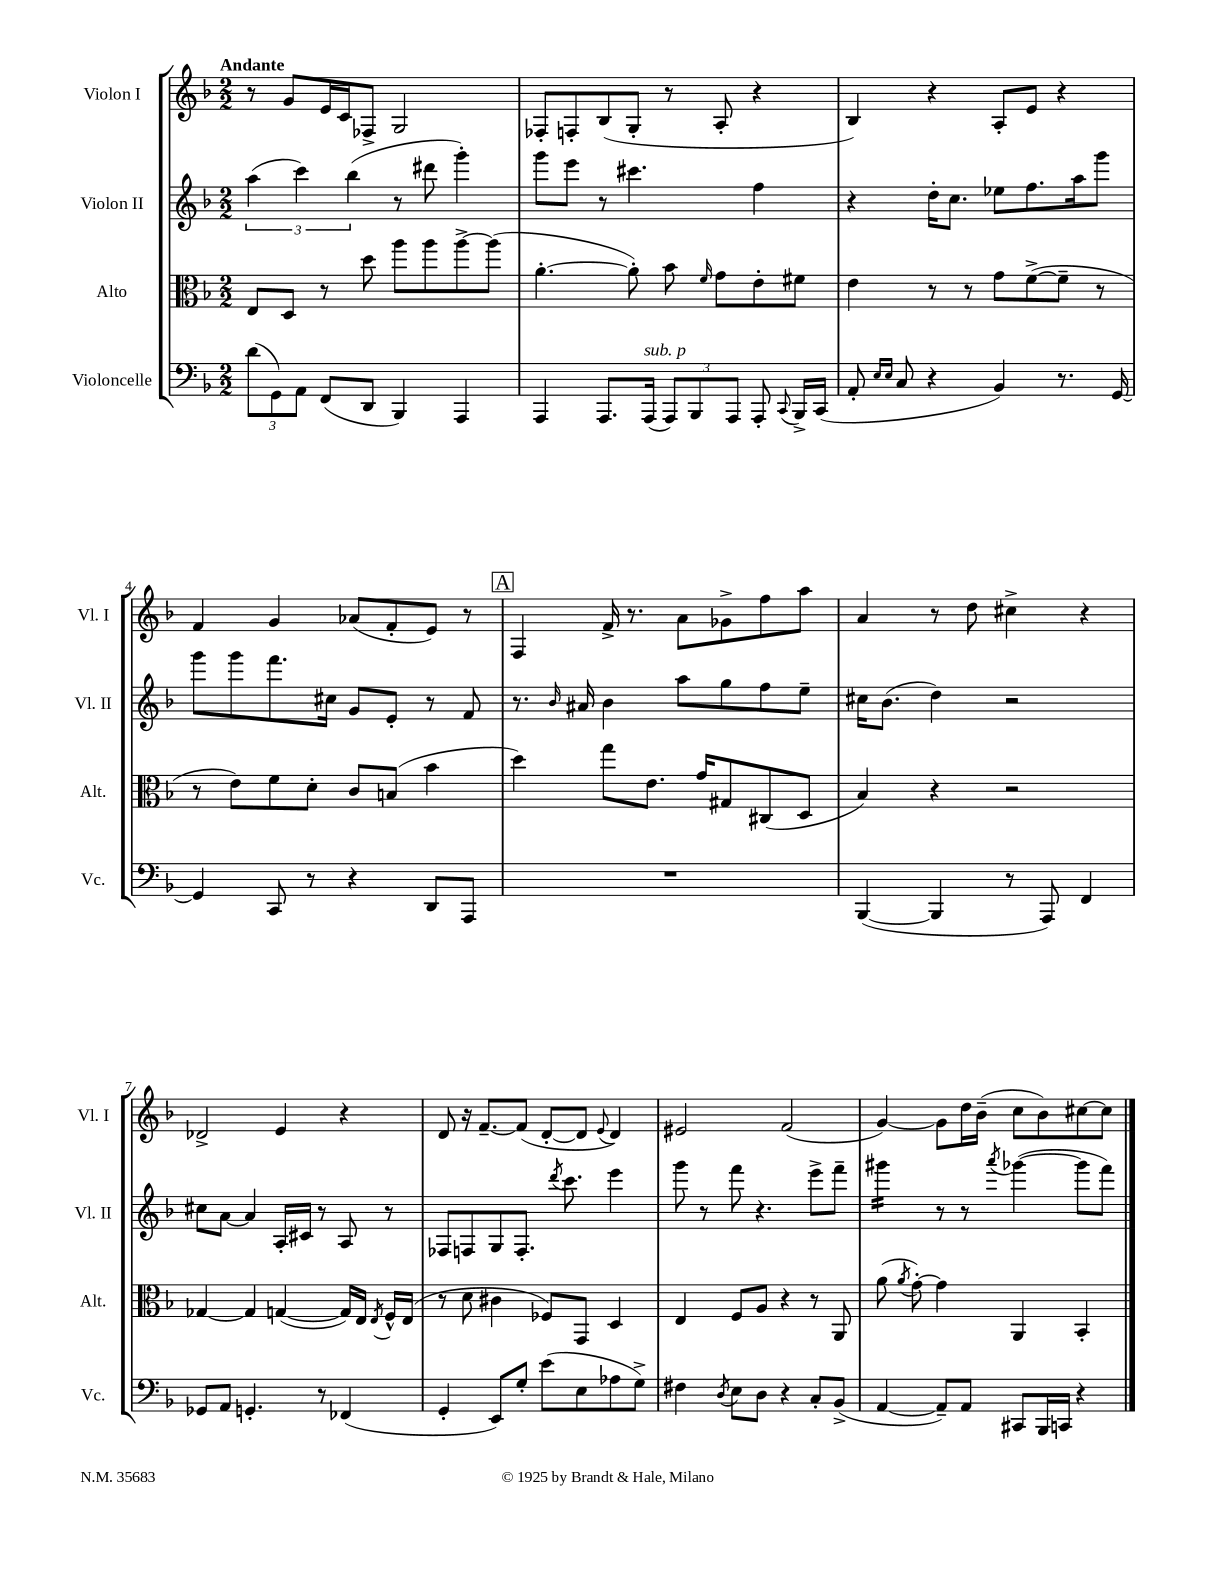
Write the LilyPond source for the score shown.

<<
\new StaffGroup <<
\new Staff = "s0" \with { instrumentName = "Violon I" shortInstrumentName = "Vl. I" } {
    \clef treble \key f \major \numericTimeSignature \time 2/2 \tempo "Andante"
    \autoBeamOff r8 g'8[ e'16 c'16 fes8]-> g2 |
    fes8[-. f8-. bes8( g8]-. r8 a8-. r4 |
    bes4) r4 a8[-. e'8] r4 |
    f'4 g'4 aes'8[( f'8-. e'8]) r8 |
    \mark \markup { \box "A" } f4 f'16-> r8. a'8[ ges'8-> f''8 a''8] |
    a'4 r8 d''8 cis''4-> r4 |
    des'2-> e'4 r4 |
    d'8 r16 f'8.[~-- f'8]( d'8[~-. d'8] \appoggiatura { e'8 } d'4) |
    eis'2 f'2( |
    g'4~) g'8[ d''16 bes'16]--( c''8[ bes'8) cis''8~ cis''8] \bar "|." |
}
\new Staff = "s1" \with { instrumentName = "Violon II" shortInstrumentName = "Vl. II" } {
    \clef treble \key f \major \numericTimeSignature \time 2/2
    \autoBeamOff \tuplet 3/2 { a''4( c'''4) bes''4( } r8 dis'''8 g'''4-.) |
    g'''8[ e'''8] r8 cis'''4. f''4 |
    r4 d''16[-. c''8.] ees''8[ f''8. a''16 g'''8] |
    g'''8[ g'''8 f'''8. cis''16] g'8[ e'8]-. r8 f'8 |
    \mark \markup { \box "A" } r8. \grace { bes'16 } ais'16 bes'4 a''8[ g''8 f''8 e''8]-- |
    cis''16[ bes'8.]( d''4) r2 |
    cis''8[ a'8]~ a'4 a16[-. cis'16] r8 a8 r8 |
    fes8[ f8 g8 f8.]-. \acciaccatura { d'''8 } c'''8. e'''4 |
    g'''8 r8 f'''8 r4. e'''8[-> f'''8]-- |
    gis'''4:16 r8 r8 \acciaccatura { a'''8 } ges'''4~( ges'''8[ f'''8]) \bar "|." |
}
\new Staff = "s2" \with { instrumentName = "Alto" shortInstrumentName = "Alt." } {
    \clef alto \key f \major \numericTimeSignature \time 2/2
    \autoBeamOff e8[ d8] r8 d''8 a''8[ a''8 a''8~-> a''8]( |
    a'4.~-. a'8-.) bes'8 \grace { f'16 } g'8[ e'8-. fis'8] |
    e'4 r8 r8 g'8[ f'8~->( f'8]-- r8 |
    r8 e'8[) f'8 d'8]-. c'8[ b8]( bes'4 |
    \mark \markup { \box "A" } d''4) g''8[ e'8.] g'16[ gis8 cis8( d8] |
    bes4) r4 r2 |
    ges4~ ges4 g4~( g16[) e16] \acciaccatura { e8 } f16[-^ e16]( |
    r8 d'8 cis'4 fes8[) g,8] d4 |
    e4 f8[ a8] r4 r8 a,8 |
    a'8( \acciaccatura { a'8 } g'8~-.) g'4 a,4 bes,4-. \bar "|." |
}
\new Staff = "s3" \with { instrumentName = "Violoncelle" shortInstrumentName = "Vc." } {
    \clef bass \key f \major \numericTimeSignature \time 2/2
    \autoBeamOff \tuplet 3/2 { d'8[( g,8) a,8] } f,8[( d,8] bes,,4) a,,4 |
    a,,4 a,,8.[ a,,16]^\markup { \italic "sub. p" }( \tuplet 3/2 { a,,8[) bes,,8 a,,8] } a,,8-. \appoggiatura { c,8 } bes,,16[-> c,16]( |
    a,8-. \grace { e16[ e16] } c8 r4 bes,4) r8. g,16~ |
    g,4 c,8 r8 r4 d,8[ a,,8] |
    \mark \markup { \box "A" } R1 |
    bes,,4~( bes,,4 r8 a,,8) f,4 |
    ges,8[ a,8] g,4.-. r8 fes,4( |
    g,4-. e,8[) g8]-. e'8[( e8 aes8 g8]->) |
    fis4 \acciaccatura { d8 } e8[ d8] r4 c8[-. bes,8]->( |
    a,4~ a,8[--) a,8] cis,8[ bes,,16 c,16] r4 \bar "|." |
}
>>
>>
